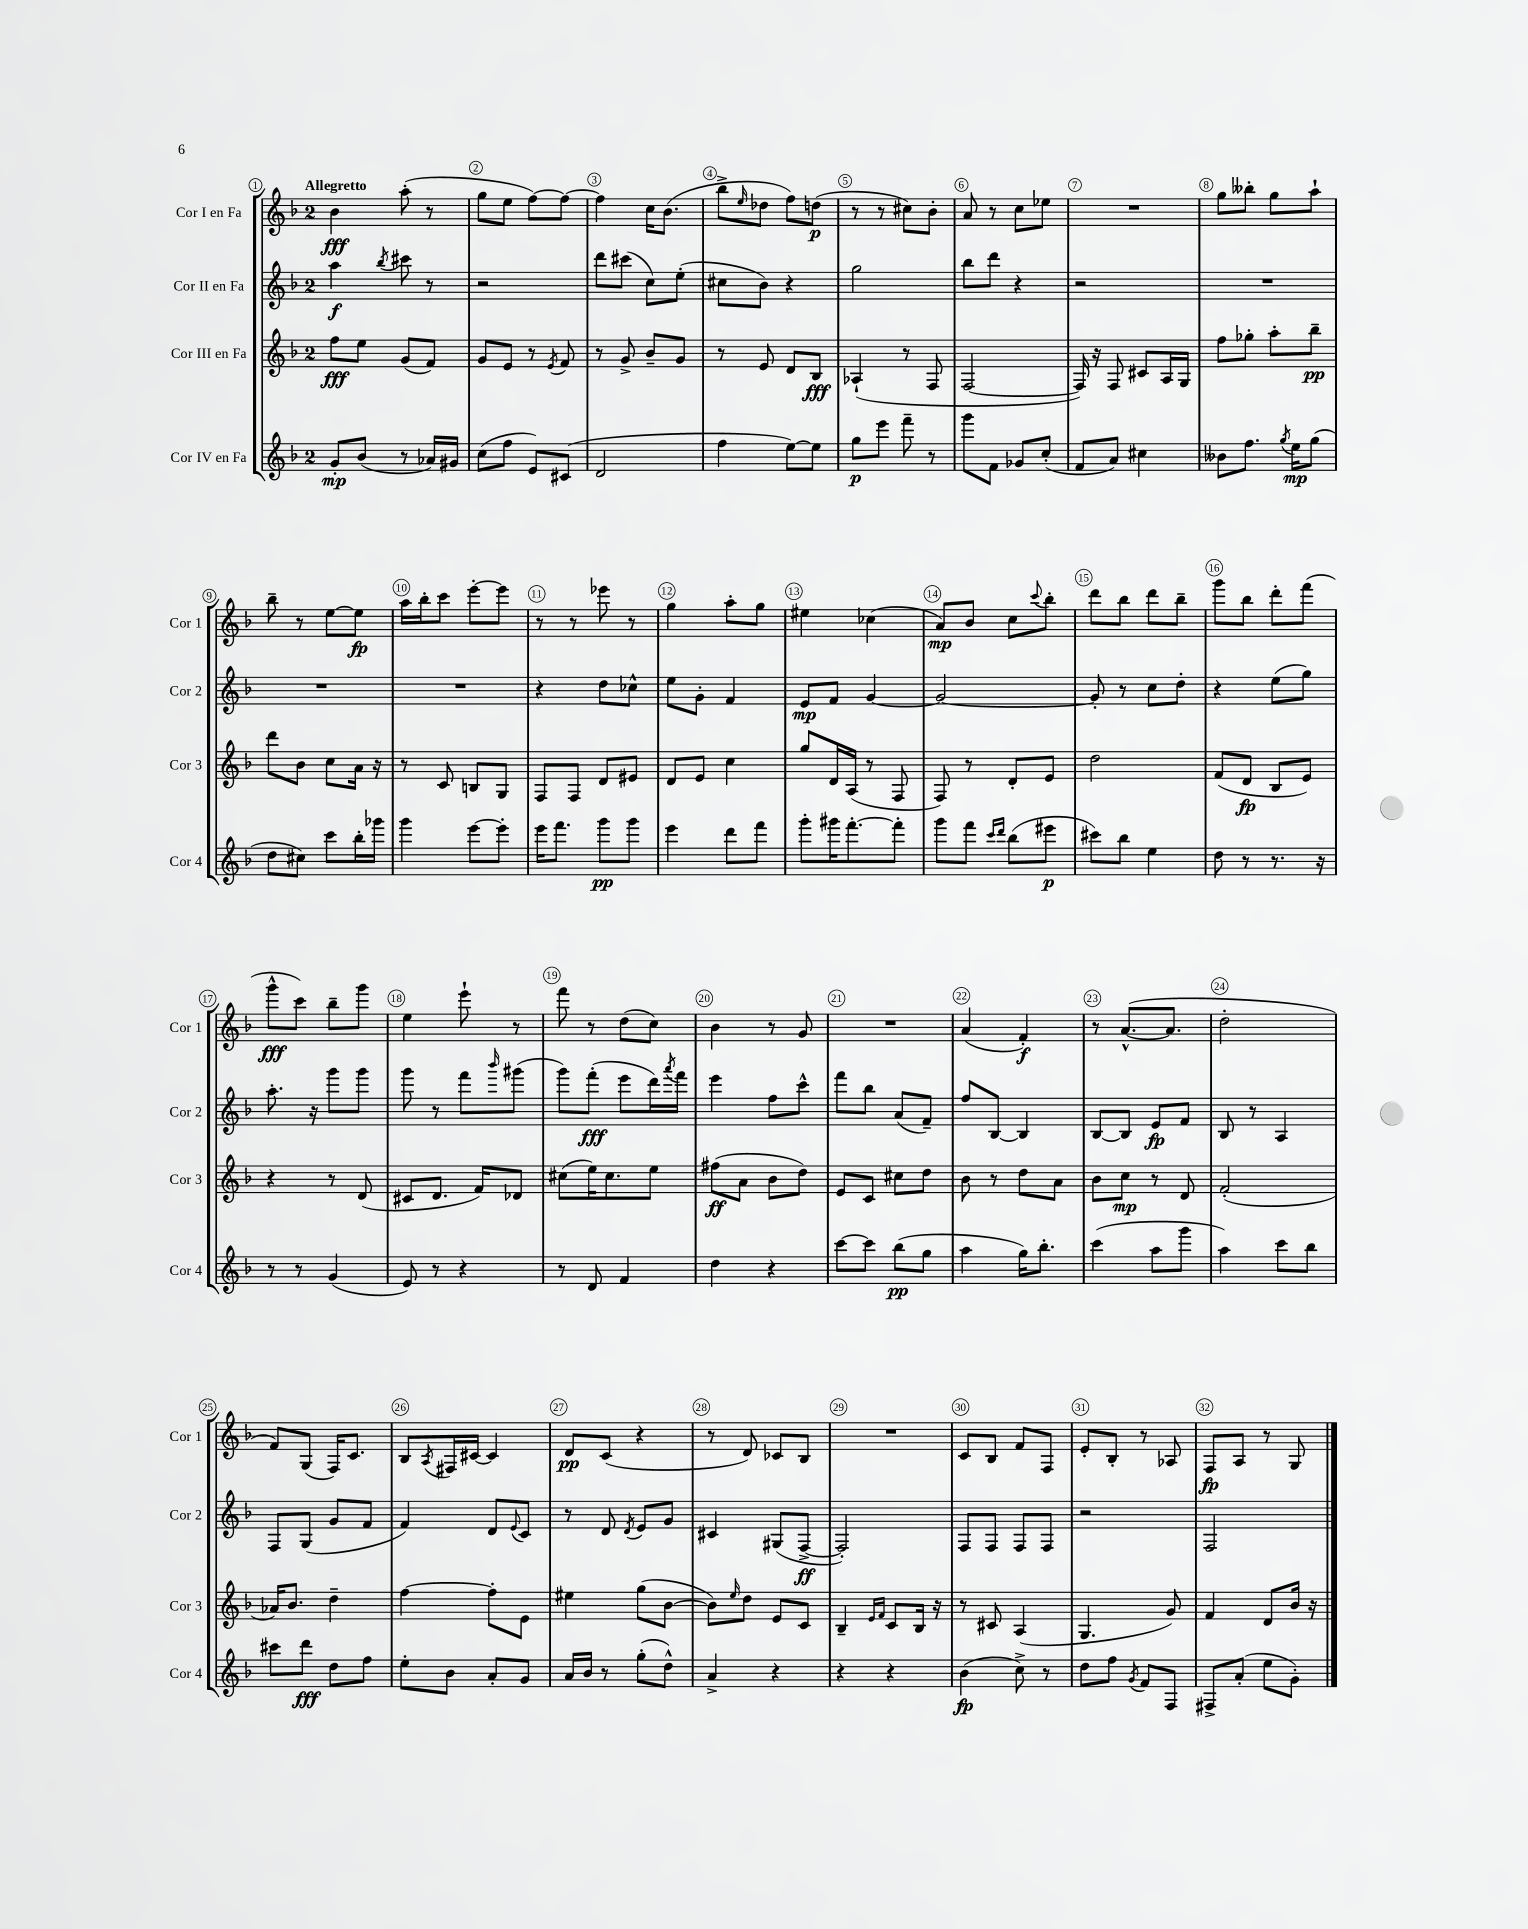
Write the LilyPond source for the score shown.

<<
\new StaffGroup <<
\new Staff = "s0" \with { instrumentName = "Cor I en Fa" shortInstrumentName = "Cor 1" } {
    \clef treble \key f \major \once \override Staff.TimeSignature.style = #'single-digit \time 2/4 \tempo "Allegretto"
    bes'4\fff a''8-.( r8 |
    g''8 e''8 f''8~) f''8~ |
    f''4 c''16 bes'8.( |
    bes''8-> \grace { e''16 } des''8 f''8) d''8\p( |
    r8 r8 cis''8) bes'8-. |
    a'8 r8 c''8 ees''8 |
    R2 |
    g''8 beses''8-. g''8 a''8-! |
    bes''8-- r8 e''8~ e''8\fp |
    a''16 bes''16-. c'''8 e'''8~-. e'''8 |
    r8 r8 ees'''8 r8 |
    g''4 a''8-. g''8 |
    eis''4 ces''4( |
    a'8\mp) bes'8 c''8 \appoggiatura { c'''8 } bes''8-. |
    d'''8 bes''8 d'''8 bes''8-- |
    g'''8 bes''8 d'''8-. f'''8( |
    g'''8-^\fff c'''8) bes''8-- g'''8 |
    e''4 e'''8-! r8 |
    f'''8 r8 d''8( c''8) |
    bes'4 r8 g'8 |
    R2 |
    a'4( f'4-.\f) |
    r8 a'8.~-^( a'8. |
    d''2-. |
    f'8) g8( f16) c'8. |
    bes8 \acciaccatura { a8 } fis16 cis'16~ cis'4 |
    d'8\pp c'8( r4 |
    r8 d'8) ces'8 bes8 |
    R2 |
    c'8 bes8 f'8 f8 |
    e'8-. bes8-. r8 aes8 |
    f8\fp a8 r8 g8 \bar "|." |
}
\new Staff = "s1" \with { instrumentName = "Cor II en Fa" shortInstrumentName = "Cor 2" } {
    \clef treble \key f \major \once \override Staff.TimeSignature.style = #'single-digit \time 2/4
    a''4\f \acciaccatura { bes''8 } cis'''8 r8 |
    r2 |
    d'''8 cis'''8( c''8) e''8-.( |
    cis''8 bes'8) r4 |
    g''2 |
    bes''8 d'''8 r4 |
    r2 |
    R2 |
    R2 |
    R2 |
    r4 d''8 ces''8-^ |
    e''8 g'8-. f'4 |
    e'8\mp f'8 g'4~ |
    g'2~ |
    g'8-. r8 c''8 d''8-. |
    r4 e''8( g''8) |
    a''8.-. r16 g'''8 g'''8 |
    g'''8 r8 f'''8 \grace { bes'''16 } gis'''8( |
    g'''8) f'''8-.\fff( e'''8 d'''16) \acciaccatura { a'''8 } f'''16 |
    e'''4 f''8 c'''8-^ |
    f'''8 bes''8 a'8( f'8--) |
    f''8 bes8~ bes4 |
    bes8~ bes8 e'8\fp f'8 |
    bes8 r8 a4 |
    f8 g8( g'8 f'8 |
    f'4) d'8 \appoggiatura { e'8 } c'8 |
    r8 d'8 \acciaccatura { d'8 } e'8 g'8 |
    cis'4 gis8( f8~->\ff |
    f2-.) |
    f8 f8 f8 f8 |
    r2 |
    f2 \bar "|." |
}
\new Staff = "s2" \with { instrumentName = "Cor III en Fa" shortInstrumentName = "Cor 3" } {
    \clef treble \key f \major \once \override Staff.TimeSignature.style = #'single-digit \time 2/4
    f''8\fff e''8 g'8( f'8) |
    g'8 e'8 r8 \acciaccatura { e'8 } f'8 |
    r8 g'8-> bes'8-- g'8 |
    r8 e'8 d'8 bes8\fff |
    aes4-!( r8 f8 |
    f2~ |
    f16) r16 f8 cis'8 a16 g16 |
    f''8 ges''8-. a''8-. bes''8--\pp |
    d'''8 bes'8 c''8 a'16 r16 |
    r8 c'8 b8 g8 |
    f8 f8 d'8 eis'8 |
    d'8 e'8 c''4 |
    g''8 d'16 a16( r8 f8 |
    f8) r8 d'8-. e'8 |
    d''2 |
    f'8( d'8\fp bes8 e'8) |
    r4 r8 d'8( |
    cis'8 d'8. f'16) des'8 |
    cis''8( e''16) cis''8. e''8 |
    fis''8\ff( a'8 bes'8 d''8) |
    e'8 c'8 cis''8 d''8 |
    bes'8 r8 d''8 a'8 |
    bes'8 c''8\mp r8 d'8 |
    f'2-.( |
    aes'16) bes'8. d''4-- |
    f''4~ f''8-. e'8 |
    eis''4 g''8( bes'8~ |
    bes'8) \grace { e''16 } d''8 e'8 c'8 |
    bes4-- \grace { e'16 f'16 } c'8 bes16 r16 |
    r8 cis'8 a4( |
    g4. g'8) |
    f'4 d'8 bes'16 r16 \bar "|." |
}
\new Staff = "s3" \with { instrumentName = "Cor IV en Fa" shortInstrumentName = "Cor 4" } {
    \clef treble \key f \major \once \override Staff.TimeSignature.style = #'single-digit \time 2/4
    g'8-.\mp bes'8( r8 aes'16) gis'16 |
    c''8( f''8 e'8) cis'8( |
    d'2 |
    f''4 e''8~) e''8 |
    g''8\p e'''8 f'''8-- r8 |
    g'''8 f'8 ges'8 c''8-.( |
    f'8 a'8) cis''4 |
    beses'8 f''8. \acciaccatura { g''8 } e''16\mp g''8( |
    d''8 cis''8) c'''8 bes''16-. ges'''16 |
    g'''4 e'''8~ e'''8-. |
    e'''16 f'''8. g'''8\pp g'''8 |
    e'''4 d'''8 f'''8 |
    g'''8-. gis'''16 f'''8.~-. f'''8-. |
    g'''8 f'''8 \grace { c'''16 d'''16 } bes''8( eis'''8\p |
    cis'''8) bes''8 e''4 |
    d''8 r8 r8. r16 |
    r8 r8 g'4( |
    e'8) r8 r4 |
    r8 d'8 f'4 |
    d''4 r4 |
    c'''8~ c'''8 bes''8\pp( g''8 |
    a''4 g''16) bes''8.-. |
    c'''4( a''8 g'''8 |
    a''4) c'''8 bes''8 |
    cis'''8 d'''8\fff d''8 f''8 |
    e''8-. bes'8 a'8-. g'8 |
    a'16 bes'16 r8 g''8-.( d''8-^) |
    a'4-> r4 |
    r4 r4 |
    bes'4\fp( c''8->) r8 |
    d''8 f''8 \acciaccatura { g'8 } f'8 f8 |
    fis8-> a'8-.( e''8 g'8-.) \bar "|." |
}
>>
>>
\layout { \context { \Score \override BarNumber.break-visibility = ##(#f #t #t) barNumberVisibility = #all-bar-numbers-visible \override BarNumber.stencil = #(make-stencil-circler 0.1 0.3 ly:text-interface::print) } }
